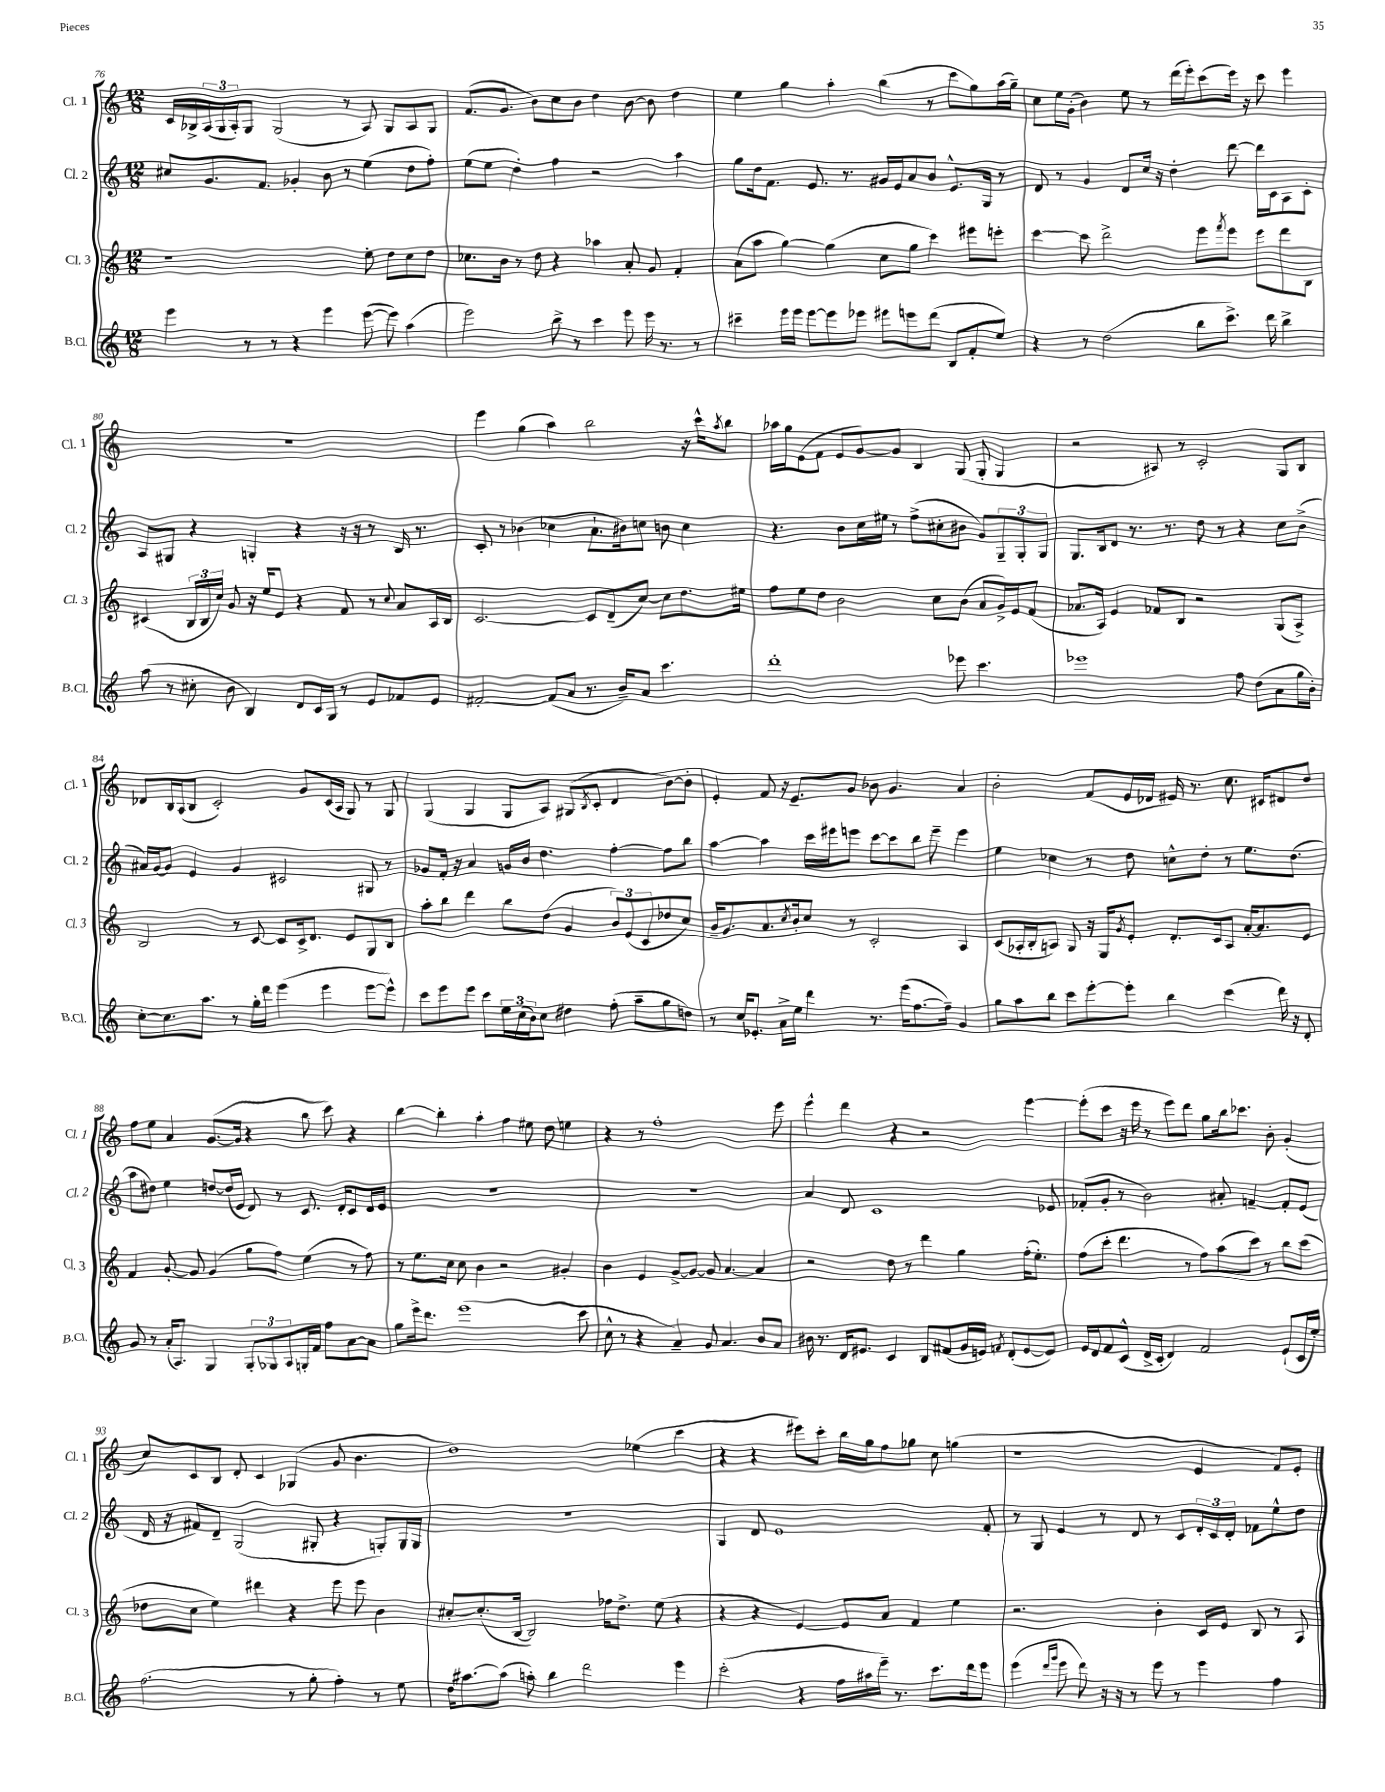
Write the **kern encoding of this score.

**kern	**kern	**kern	**kern
*part4	*part3	*part2	*part1
*staff4	*staff3	*staff2	*staff1
*I"B.Cl.	*I"Cl. 3	*I"Cl. 2	*I"Cl. 1
*I'B.Cl.	*I'Cl. 3	*I'Cl. 2	*I'Cl. 1
*clefG2	*clefG2	*clefG2	*clefG2
*k[]	*k[]	*k[]	*k[]
*M12/8	*M12/8	*M12/8	*M12/8
=76	=76	=76	=76
4eee\	1r	8cc#X/L	16c/LL
.	.	.	16B-X^/
.	.	8.g/	(24A/
.	.	.	24G/
.	.	.	24A'/J)
8r	.	.	8G/J
.	.	8.f/J	.
8r	.	.	(2G/
4r	.	4g-X'/	.
4eee\	.	8b\	.
.	.	8r	8r
([8eee\	8ee'\	(4ee\	8A/)
8eee\])	8dd\L	.	8G/L
(4aa\	8cc\	8dd\L	8A/
.	8dd\J	8ff'\J)	8G/J
=77	=77	=77	=77
2eee\)	8.cc-X\L	(8ee\L	(8.f/L
.	.	8ee\J	.
.	16b\Jk	.	8.g/J
.	8r	4dd'\)	.
.	8dd\	.	8b\L)
8bb^\	4r	4ff\	8cc\
8r	.	.	8b\J
4ccc\	4aa-X\	2r	4dd\
8eee\	8a'/	.	[8b\
16eee\	8g/	.	8b\]
8.r	.	.	.
.	4f'/	4aa\	4dd\
8r	.	.	.
=78	=78	=78	=78
4ccc#X~\	(8a\L	8gg\L	4ee\
.	8aa\J	16dd\k	.
.	.	8.f\J	.
16eee\LL	[4gg\)	.	4gg\
16eee\JJ	.	.	.
[8eee\L	.	8.e/	.
8eee\]	(4gg\]	.	4aa'\
.	.	8.r	.
8eee-X\J	.	.	.
8eee#X\L	8cc\L	16g#X/LL	(4bb\
.	.	16e/J	.
8eeen\	8gg\J	8a/	.
(8ddd\J	4ccc\)	8b/J	8r
8B/L	.	8.e^^/L	8ccc\L
8f'/	8eee#X\L	.	8gg\)
.	.	16G/Jk	.
8ee/J)	8eeen'\J	8r	(16aa\L
.	.	.	16gg~\JJ)
=79	=79	=79	=79
4r	[4ccc\	8d/	8cc\L
.	.	8r	16ee\L
.	.	.	(16g'\JJ
8r	8ccc\]	4g/	4b\)
(2dd\	2ddd^\	.	.
.	.	8d/L	8ee\
.	.	16cc/Jk	8r
.	.	16r	.
.	.	4dd'\	(16ddd\LL
.	.	.	16eee'\J)
8bb\L	8eee\L	.	(8ccc\
.	8qfff/	.	.
8.ccc^\J)	8eee\J	[8ddd\	16eee\Jk)
.	.	.	16r
.	8eee\L	16ddd\LL]	8ccc\
16ddd\	.	16c\J	.
4bb^\	8ddd\	8A\	4eee\
.	8B\J	8c'\J	.
!!LO:LB:g=z
=80	=80	=80	=80
(8aa\	(4c#X/	8A/L	1.r
8r	.	8G#X/J	.
8cc#X'\	24B/LL	4r	.
.	24B/	.	.
.	24cc/JJ)	.	.
8b\	8g/	.	.
4B/)	16r	4Gn'/	.
.	16ee/KL	.	.
.	8e/J	.	.
8d/L	4r	4r	.
16c/L	.	.	.
16G/JJ	.	.	.
8r	8f/	16r	.
.	.	16r	.
8e/L	8r	8r	.
.	8qqcc/	.	.
8f-X/	8a/L	16B/	.
.	.	8.r	.
8e/J	16A/L	.	.
.	16B/JJ	.	.
=81	=81	=81	=81
[2f#X'/	[2.c/	8c'/	4eee\
.	.	8r	.
.	.	(4b-X\	(4gg\
(8f#/L]	.	4cc-X\	4aa\)
8a/J	.	.	.
8.r	8c/L]	8.a`\L	2bb\
.	(8d~/	.	.
16b~/KL)	.	16b#X\k)	.
8a/J	[8cc/J)	8ccn\J	.
4.ccc\	8cc\L]	8bn\	.
.	8.dd\	4cc\	16r
.	.	.	16ccc^^\KL
.	.	.	8qaa/
.	.	.	8bb\J
.	16ee#X\Jk	.	.
=82	=82	=82	=82
1ddd'	8ff\L	4.r	16aa-X\LL
.	.	.	16gg\J
.	8ee\	.	(8e\
.	8dd\J	.	8f\J
.	2b\	8b\L	8e/L
.	.	16cc\L	[8g/)
.	.	16ee#X\JJ	.
.	.	8r	8g/J]
.	.	(8ff^\L	4B/
.	8cc\L	8cc#X'\	.
8eee-X\	(8b\J	8b#X\J	(8G/
4.ccc\	8a/L	8g/L)	8G'/
.	16g^/L)	12G~/	4G/
.	16e/J	.	.
.	.	12G'/	.
.	(8f/J	.	.
.	.	12G/J	.
=83	=83	=83	=83
1eee-X	8.a-X/L	8.G/L	2r
.	16A/Jk)	16B/k	.
.	4e/	8d/J	.
.	.	8.r	.
.	8f-X/L	.	8A#X/)
.	.	8.r	.
.	8B/J	.	8r
.	2r	8dd\	2c'/
.	.	8r	.
8ff\	.	4r	.
(8dd\L	.	.	.
8a\	(8G/L	8cc\L	8G/L
16gg\L	8A^/J)	(8b^\J	8B/J
16b'\JJ)	.	.	.
!!LO:LB:g=z
=84	=84	=84	=84
[8cc'\L	2B/	16a#X/LL)	8d-X/L
.	.	[16g/J	.
8.cc\]	.	8g/J]	16B/L
.	.	.	(16A/J
.	.	4e/	8B/J
8.aa\J	.	.	.
.	.	.	2c'/)
8r	8r	4g/	.
16gg'\LL	[8c/	.	.
16ddd\JJ	.	.	.
(4eee\	8c/L]	2c#X/	.
.	16c^/k	.	8g/L
.	8.d/J	.	.
4eee\	.	.	(16c/L
.	.	.	16A/JJ
.	8e/L	.	8G/)
[8eee\L	8G/	8G#X/	8r
8eee^^\J])	8B/J	8r	8G/
=85	=85	=85	=85
8ccc\L	8aa'\L	8g-X/L	(4G/
8eee\	8bb\J	16f'/Jk	.
.	.	16r	.
8eee\J	4ddd\	4a/	4G/
8ccc\L	.	.	.
24ee\L	8bb\L	16gn/LL	8G/L
(24cc\	.	.	.
.	.	16b/JJ	.
24b\J)	.	.	.
8cc\J	(8dd\J	4.dd\	8A/J)
4dd#X\	4g/	.	(8G#X/L
.	.	.	8qB/
.	.	.	8c'/J
(8ff'\	12b/L)	[4ff'\	4d/
.	(12e/	.	.
8aa~\L	.	.	.
.	12c/	.	.
8gg\	8dd-X/	8ff\L]	[8b\L)
8ddn\J)	8cc/J)	8bb\J	8b'\J]
=86	=86	=86	=86
8r	16b~/KL	[4aa\	4e'/
.	8.g/	.	.
16cc/KL	.	.	.
8.e-X'/J	.	.	.
.	8.a/	4aa\]	8f/
16a^\LL	.	.	16r
.	8qcc/	.	.
16ee\JJ	16b'/k	.	8.e~/L
4ddd\	8cc/J	16ccc\LL	.
.	.	16eee#X\J	.
.	8r	8eeen\J	8g/J
8.r	2c'/	[8ccc\L	8b-X\
.	.	8ccc\]	4.g/
(16eee\KL	.	.	.
[8.ff\	.	8bb\J	.
.	.	8eee~\	.
16ff~\Jk])	.	.	.
4g/	4A/	4eee\	4a/
=87	=87	=87	=87
8gg\L	(8c/L	4ee\	2b'\
8aa\	16A-X'/L	.	.
.	16B'/J	.	.
8bb\J	8An/J)	4cc-X\	.
8ccc\L	8G/	.	.
[8eee'\	16r	8r	(8f/L
.	16G/KL	.	.
.	8qg/	.	.
8eee'\J]	8e'/J	8dd\	16e/L
.	.	.	16d-X/JJ
4bb\	8.d'/L	8ccn^^\L	16e#X/)
.	.	.	8.r
.	.	8dd'\J	.
.	16c/k	.	.
(4ccc\	8A/J	8r	8.cc\
.	[16a'/KL	8.ee\L	.
.	8.a/]	.	16c#X/KL
16ddd\)	.	.	8d#X/
16r	.	(8.dd\J	.
8d'/	8e/J	.	8dd/J
!!LO:LB:g=z
=88	=88	=88	=88
8g/	4f/	8aa\L	8ff\L
8r	.	8dd#X\J)	8ee\J
(16a'/KL	[8g'/	4ee\	4a/
8.A/J)	.	.	.
.	8g/]	.	.
4G/	(4g/	[8ddn/L	([8.g/L
.	.	(16dd/L]	.
.	.	16e/JJ	16g/Jk]
12G'/L	8gg\L	8d/)	4r
12G-X/	.	.	.
.	8ff\J)	8r	.
12A/	.	.	.
16Gn'/L	(4ee\	8.c/	8bb\
16f/JJ	.	.	.
8ff\L	.	.	8ccc\)
.	.	16d'/KL	.
[8a\	8r	8c/	4r
8a\J]	8ff\)	16d/L	.
.	.	16e/JJ	.
=89	=89	=89	=89
8gg\L	8r	1.r	[4bb\
16eee^\k	8.ee\L	.	.
8.ddd\J	.	.	.
.	.	.	4bb'\]
.	16cc\Jk	.	.
(1eee	8cc\	.	.
.	4b\	.	4aa'\
.	2r	.	4ff\
.	.	.	8ee#X\
.	.	.	8dd\
.	4g#X'/	.	4een\
8ccc\	.	.	.
=90	=90	=90	=90
8cc^^\	4b\	1.r	4r
8r	.	.	.
4r	4e/	.	8r
.	.	.	1ff'
4a~/)	[8g^/L	.	.
.	8g/J_	.	.
8g/	8g/]	.	.
4.a/	[4.a/	.	.
8b/L	4a/]	.	.
8a/J	.	.	8eee\
=91	=91	=91	=91
16b#X\	2r	4a/	4eee^^\
8.r	.	.	.
16d/KL	.	8d/	4ddd\
8.e#X/J	.	.	.
.	.	1c	.
4c/	8dd\	.	4r
.	8r	.	.
8B/L	4ddd\	.	2r
(8f#X/	.	.	.
16g/L	4gg\	.	.
16en/JJ)	.	.	.
8qfn/	.	.	.
(8d'/L	.	.	.
[8e/	(16ff'\KL	.	[4eee\
.	8.ee'\J)	.	.
8e/J])	.	8e-X/	.
=92	=92	=92	=92
16e/LL	(8ff\L	(8f-X'/L	(8eee'\L]
16d/J	.	.	.
8f/	8ccc'\J	8g'/J	8ccc\J
(8c^^/J	4.ddd\	8r	16r
.	.	.	16eee\
16d^/LL	.	2b\)	8r
16c'/JJ	.	.	.
4d/)	.	.	8eee\L)
.	8r	.	8ddd\J
2f/	8ff\L)	.	8gg\L
.	(8aa\	8a#X'/	16bb\k
.	.	.	8.ccc-X\J
.	8ccc\J)	[4fn~/	.
.	8r	.	8b'\
(8e`/L	8bb\L	8f'/L]	(4g'/
16c/L	(8ccc\J	(8e/J	.
16ee'/JJ)	.	.	.
!!LO:LB:g=z
=93	=93	=93	=93
(2.ff\	8dd-X\L	16d/	8cc/L)
.	.	16r	.
.	8cc\J	8f#X/L)	8c/
.	4ee\)	8d~/J	8B/J
.	.	(2G/	8d'/
.	4ddd#X\	.	4c/
8r	4r	.	(4G-X/
8gg'\	.	8G#X'/	.
4ff'\)	8eee\	4r	8g/
.	8eee\	.	4.b\
8r	4b\	8Gn'/L)	.
8ee\	.	16G/L	.
.	.	16G/JJ	.
=94	=94	=94	=94
16dd\KL	[8cc#X'/L	1.r	1dd)
[8.aa#X\	.	.	.
.	(8.cc#'/]	.	.
(8aa#\J]	.	.	.
.	[16B/Jk	.	.
8aan'\)	2B/])	.	.
4bb\	.	.	.
2ddd\	.	.	.
.	16ff-X\KL	.	.
.	8.dd^\J	.	.
.	.	.	(4ee-X\
.	(8ee\	.	.
4eee\	4r	.	4ccc\
=95	=95	=95	=95
(2ccc'\	4r	4G/	4r
.	4r	8d/	4r
.	.	1e	.
4r	[4e/)	.	8eee#X\L)
.	.	.	8ccc'\J
16ff\LL	8e/L]	.	16bb\LL
16aa#X\	.	.	16gg\J
16eee~\JJ)	8a/J	.	8ff\
8.r	.	.	.
.	4f/	.	8gg-X\J
8.ccc\L	.	.	8cc\
.	4ee\	.	(4ggn\
16ddd\k	.	.	.
8eee\J	.	8f'/	.
=96	=96	=96	=96
(4eee\	2.r	8r	1r
.	.	8G/	.
16qqddd/LL	.	.	.
16qqggg/JJ	.	.	.
8eee\	.	4e/	.
8ddd\)	.	.	.
16r	.	8r	.
16r	.	.	.
8r	.	8d/	.
8eee\	4b'\	8r	.
8r	.	8c/L	.
4eee\	16c/LL	24d'/L	4e/
.	.	24c/	.
.	16e/JJ	.	.
.	.	24d'/JJ	.
.	8B/	8f-X\L	.
4ff\	8r	8ee^^\	8f/L)
.	8A/	8dd\J	8e'/J
==	==	==	==
*-	*-	*-	*-
